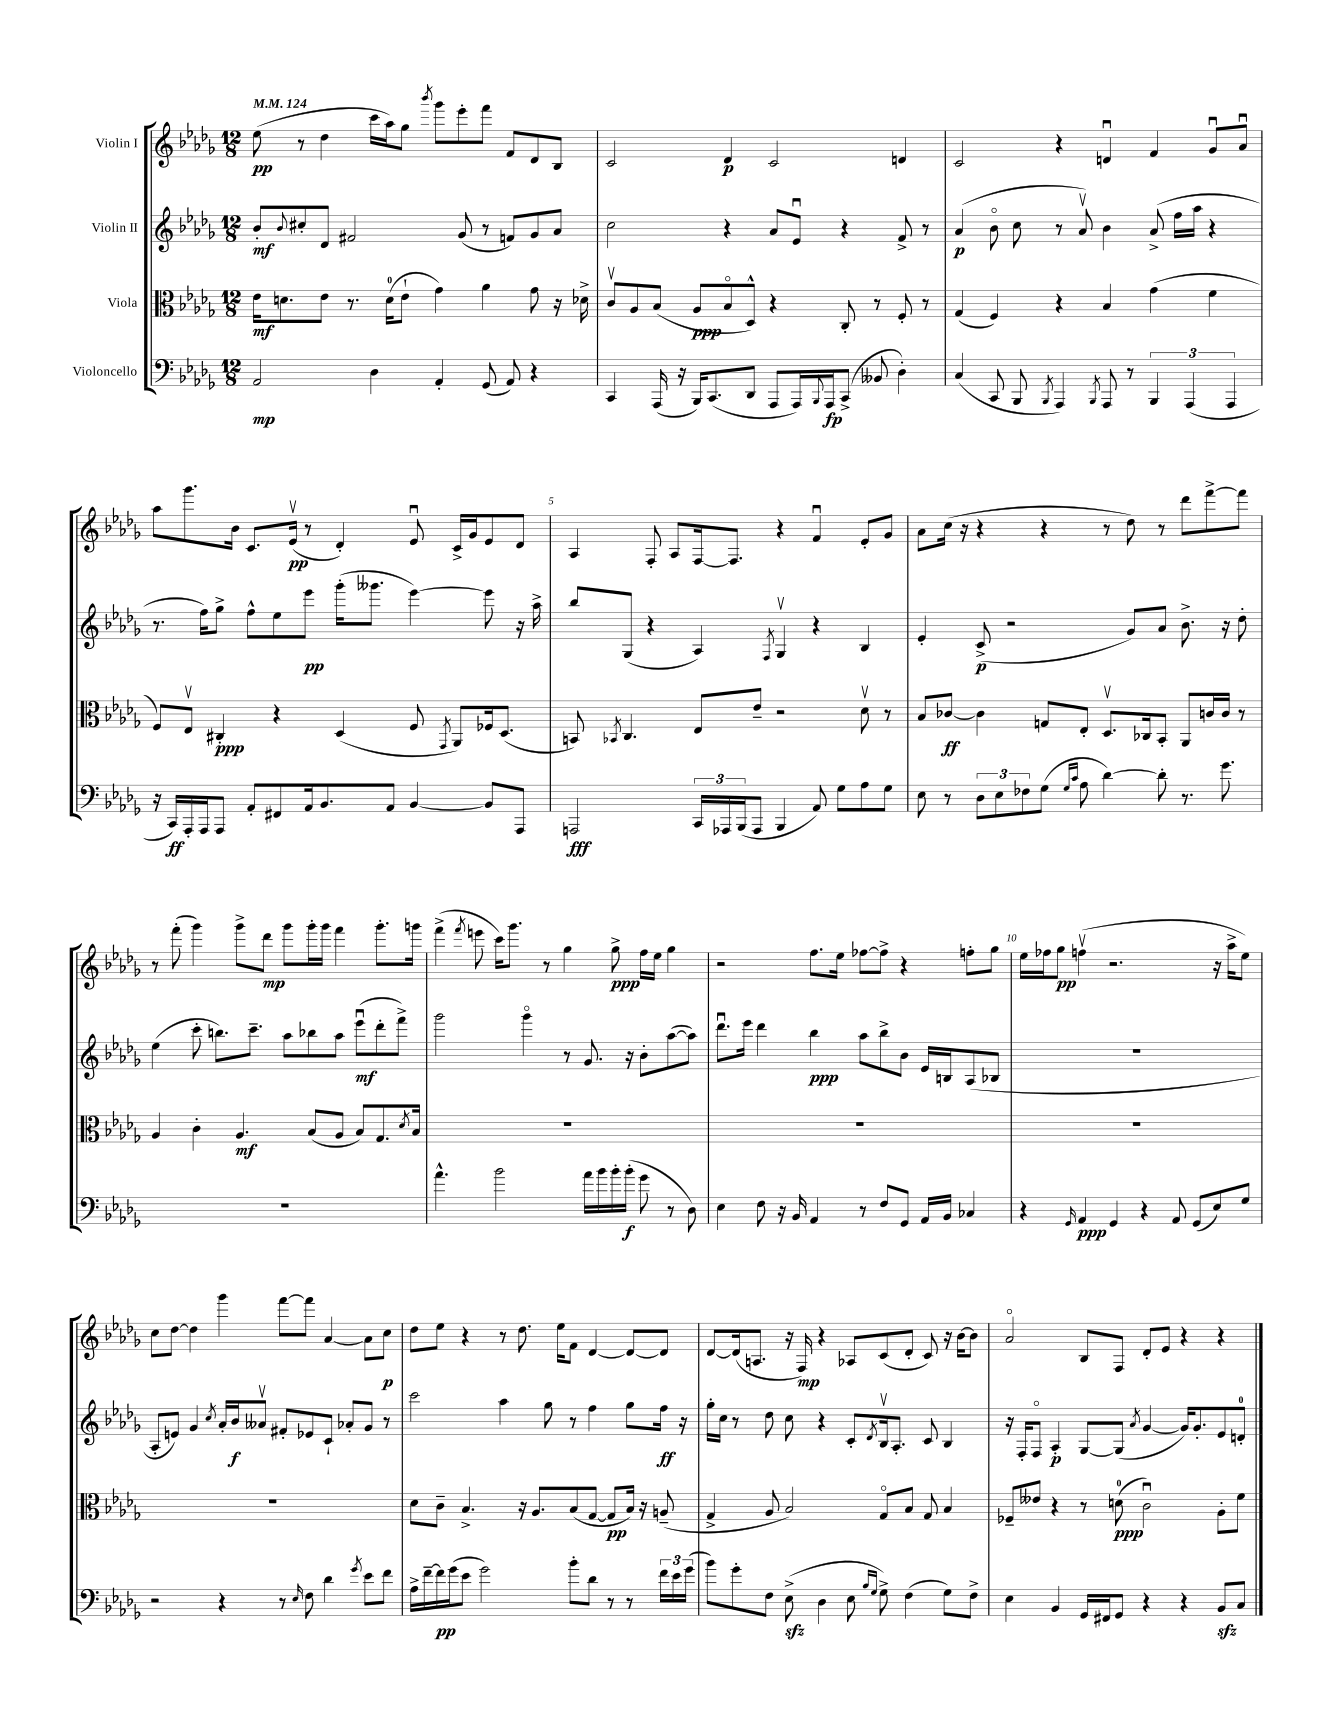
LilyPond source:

<<
\new StaffGroup <<
\new Staff = "s0" \with { instrumentName = "Violin I" } {
    \clef treble \key des \major \numericTimeSignature \time 12/8 \tempo 4 = 124
    ees''8\pp( r8 des''4 c'''16 aes''16) ges''8 \acciaccatura { bes'''8 } ges'''8 ees'''8-. f'''8 f'8 des'8 bes8 |
    c'2 des'4\p c'2 d'4 |
    c'2 r4 d'4\downbow f'4 ges'8\downbow aes'8\downbow |
    aes''8 ges'''8. bes'16 c'8. ees'16\upbow\pp( r8 des'4-.) ees'8\downbow c'16-> ges'16 ees'8 des'8 |
    aes4 f8-. aes8 f16~ f8. r4 f'4\downbow ees'8-. ges'8 |
    aes'8 c''16( r16 r4 r4 r8 des''8) r8 des'''8 f'''8~-> f'''8 |
    r8 f'''8-.( ges'''4) ges'''8-> des'''8\mp ges'''8 ges'''16-. ges'''16 f'''4 ges'''8.-. g'''16 |
    f'''4->( \acciaccatura { f'''8 } e'''8 c'''16) ges'''8. r8 ges''4 ges''8->\ppp f''16 ees''16 ges''4 |
    r2 f''8. ees''16 fes''8~ fes''8-> r4 f''8-. ges''8 |
    ees''16 fes''16 ges''8\pp f''4\upbow( r2. r16 aes''16-> ees''8) |
    c''8 des''8~ des''4 ges'''4 f'''8~ f'''8 aes'4~ aes'8 c''8\p |
    des''8 ees''8 r4 r8 des''8. ees''16 f'8 des'4~ des'8~ des'8 |
    des'8~ des'16( a8. r16 f16\mp) r4 aes8 c'8( des'8-. c'8) r16 bes'16~ bes'8 |
    aes'2\flageolet bes8 f8 des'8-. ees'8 r4 r4 \bar "|." |
}
\new Staff = "s1" \with { instrumentName = "Violin II" } {
    \clef treble \key des \major \numericTimeSignature \time 12/8
    bes'8-.\mf \appoggiatura { bes'8 } cis''8-. des'8 fis'2 ges'8( r8 f'8) ges'8 aes'8 |
    c''2 r4 aes'8 ees'8\downbow r4 f'8-> r8 |
    aes'4\p( bes'8\flageolet c''8 r8 aes'8\upbow) bes'4 aes'8->( f''16 aes''16 r4 |
    r8. f''16) ges''8-> f''8-^ ees''8 ees'''8\pp ges'''16-.( geses'''8. ees'''4~) ees'''8 r16 aes''16-> |
    bes''8 ges8( r4 aes4) \acciaccatura { f8 } ges4\upbow r4 bes4 |
    ees'4-. c'8->\p( r2 ges'8) aes'8 bes'8.-> r16 des''8-. |
    ees''4( c'''8-. b''8.) c'''8.-- aes''8 bes''8 aes''8 ees'''8\downbow\mf( des'''8-. f'''8->) |
    ges'''2 ges'''4\flageolet r8 ges'8. r16 bes'8-. aes''8~( aes''8) |
    des'''8.\downbow ees'''16 des'''4 bes''4\ppp aes''8 bes''8-> bes'8 ees'16 b16 aes8( bes8 |
    R1. |
    aes8-. e'8) ges'4 \acciaccatura { c''8 } aes'16-. bes'16\f aeses'8\upbow fis'8-. ees'8 c'8-! aes'8-. ges'8 r8 |
    c'''2 aes''4 ges''8 r8 f''4 ges''8 f''16\ff r16 |
    ges''16-. c''16 r8 des''8 c''8 r4 c'8-. \acciaccatura { des'8 } bes16\upbow aes8.-. c'8 bes4 |
    r16 f16-. f8\flageolet aes4-.\p ges8~ ges8( \acciaccatura { aes'8 } ges'4~ ges'16) ges'8.-. ees'8 d'8-0-. \bar "|." |
}
\new Staff = "s2" \with { instrumentName = "Viola" } {
    \clef alto \key des \major \numericTimeSignature \time 12/8
    ees'16\mf d'8. ees'8 r8. d'16-0( ees'8-! ges'4) aes'4 ges'8 r16 des'16-> |
    c'8\upbow aes8 bes8( aes8\ppp bes8\flageolet des8-^) r4 c8-. r8 f8-. r8 |
    ges4( f4) r4 bes4 ges'4( f'4 |
    f8) ees8\upbow cis4-.\ppp r4 des4( f8 \acciaccatura { ges,8 } aes,8) fes16 des8.( |
    b,8) \acciaccatura { bes,8 } c4. ees8 ees'8-- r2 des'8\upbow r8 |
    bes8 ces'8~\ff ces'4 g8 ees8-. des8.\upbow ces16 bes,8-. aes,8 c'16 c'16 r8 |
    aes4 c'4-. aes4.\mf bes8( aes8 bes8) ges8. \acciaccatura { des'8 } bes16 |
    R1. |
    R1. |
    R1. |
    R1. |
    des'8 c'8-- bes4.-> r16 aes8. bes8( ges8~ ges8\pp bes16) r16 a8--( |
    ges4-> aes8 bes2) ges8\flageolet bes8 ges8 bes4 |
    fes8-- eeses'8 r4 r8 d'8-0\ppp( c'2\downbow) aes8-. f'8 \bar "|." |
}
\new Staff = "s3" \with { instrumentName = "Violoncello" } {
    \clef bass \key des \major \numericTimeSignature \time 12/8
    aes,2\mp des4 aes,4-. ges,8( aes,8) r4 |
    c,4 aes,,16( r16 bes,,16) c,8.( des,8 aes,,8 aes,,16) \appoggiatura { bes,,8 } aes,,16\fp c,8->( beses,8 des4-.) |
    c4( c,8 bes,,8 \acciaccatura { bes,,8 } aes,,4) \acciaccatura { bes,,8 } aes,,8 r8 \tuplet 3/2 { bes,,4 aes,,4( aes,,4 } |
    r16 c,16\ff) aes,,16-. aes,,16 aes,,8 aes,8-. fis,8 aes,16 bes,8. aes,8 bes,4~ bes,8 aes,,8 |
    a,,2\fff \tuplet 3/2 { c,16 aes,,16 bes,,16( } aes,,8 bes,,4 aes,8) ges8 aes8 ges8 |
    ees8 r8 \tuplet 3/2 { des8 ees8 fes8 } ges8( \grace { ges16 c'16 } aes8 des'4~) des'8-. r8. ges'8. |
    R1. |
    aes'4.-^ bes'2 aes'16 bes'16 bes'16-. bes'16-.\f( ges'8 r8 des8) |
    ees4 f8 r16 bes,16 aes,4 r8 f8 ges,8 aes,16 bes,16 ces4 |
    r4 \grace { ges,16 } aes,4\ppp ges,4 r4 aes,8 ges,8( ees8) ges8 |
    r2 r4 r8 \grace { ees16 } f8 des'4 \acciaccatura { ges'8 } ees'8 f'8 |
    aes16-> f'16~-- f'16\pp ges'16( ees'8 ges'2) bes'8-. des'8 r8 r8 \tuplet 3/2 { f'16 ees'16 ges'16( } |
    bes'8) ges'8-. f8 ees8->\sfz( des4 ees8 \grace { bes16 ges16 } ges8->) f4( ges8) f8-> |
    ees4 bes,4 ges,16 fis,16 ges,8 r4 r4 bes,8\sfz c8 \bar "|." |
}
>>
>>
\layout { \context { \Score \override BarNumber.break-visibility = ##(#f #t #t) barNumberVisibility = #(every-nth-bar-number-visible 5) } }
